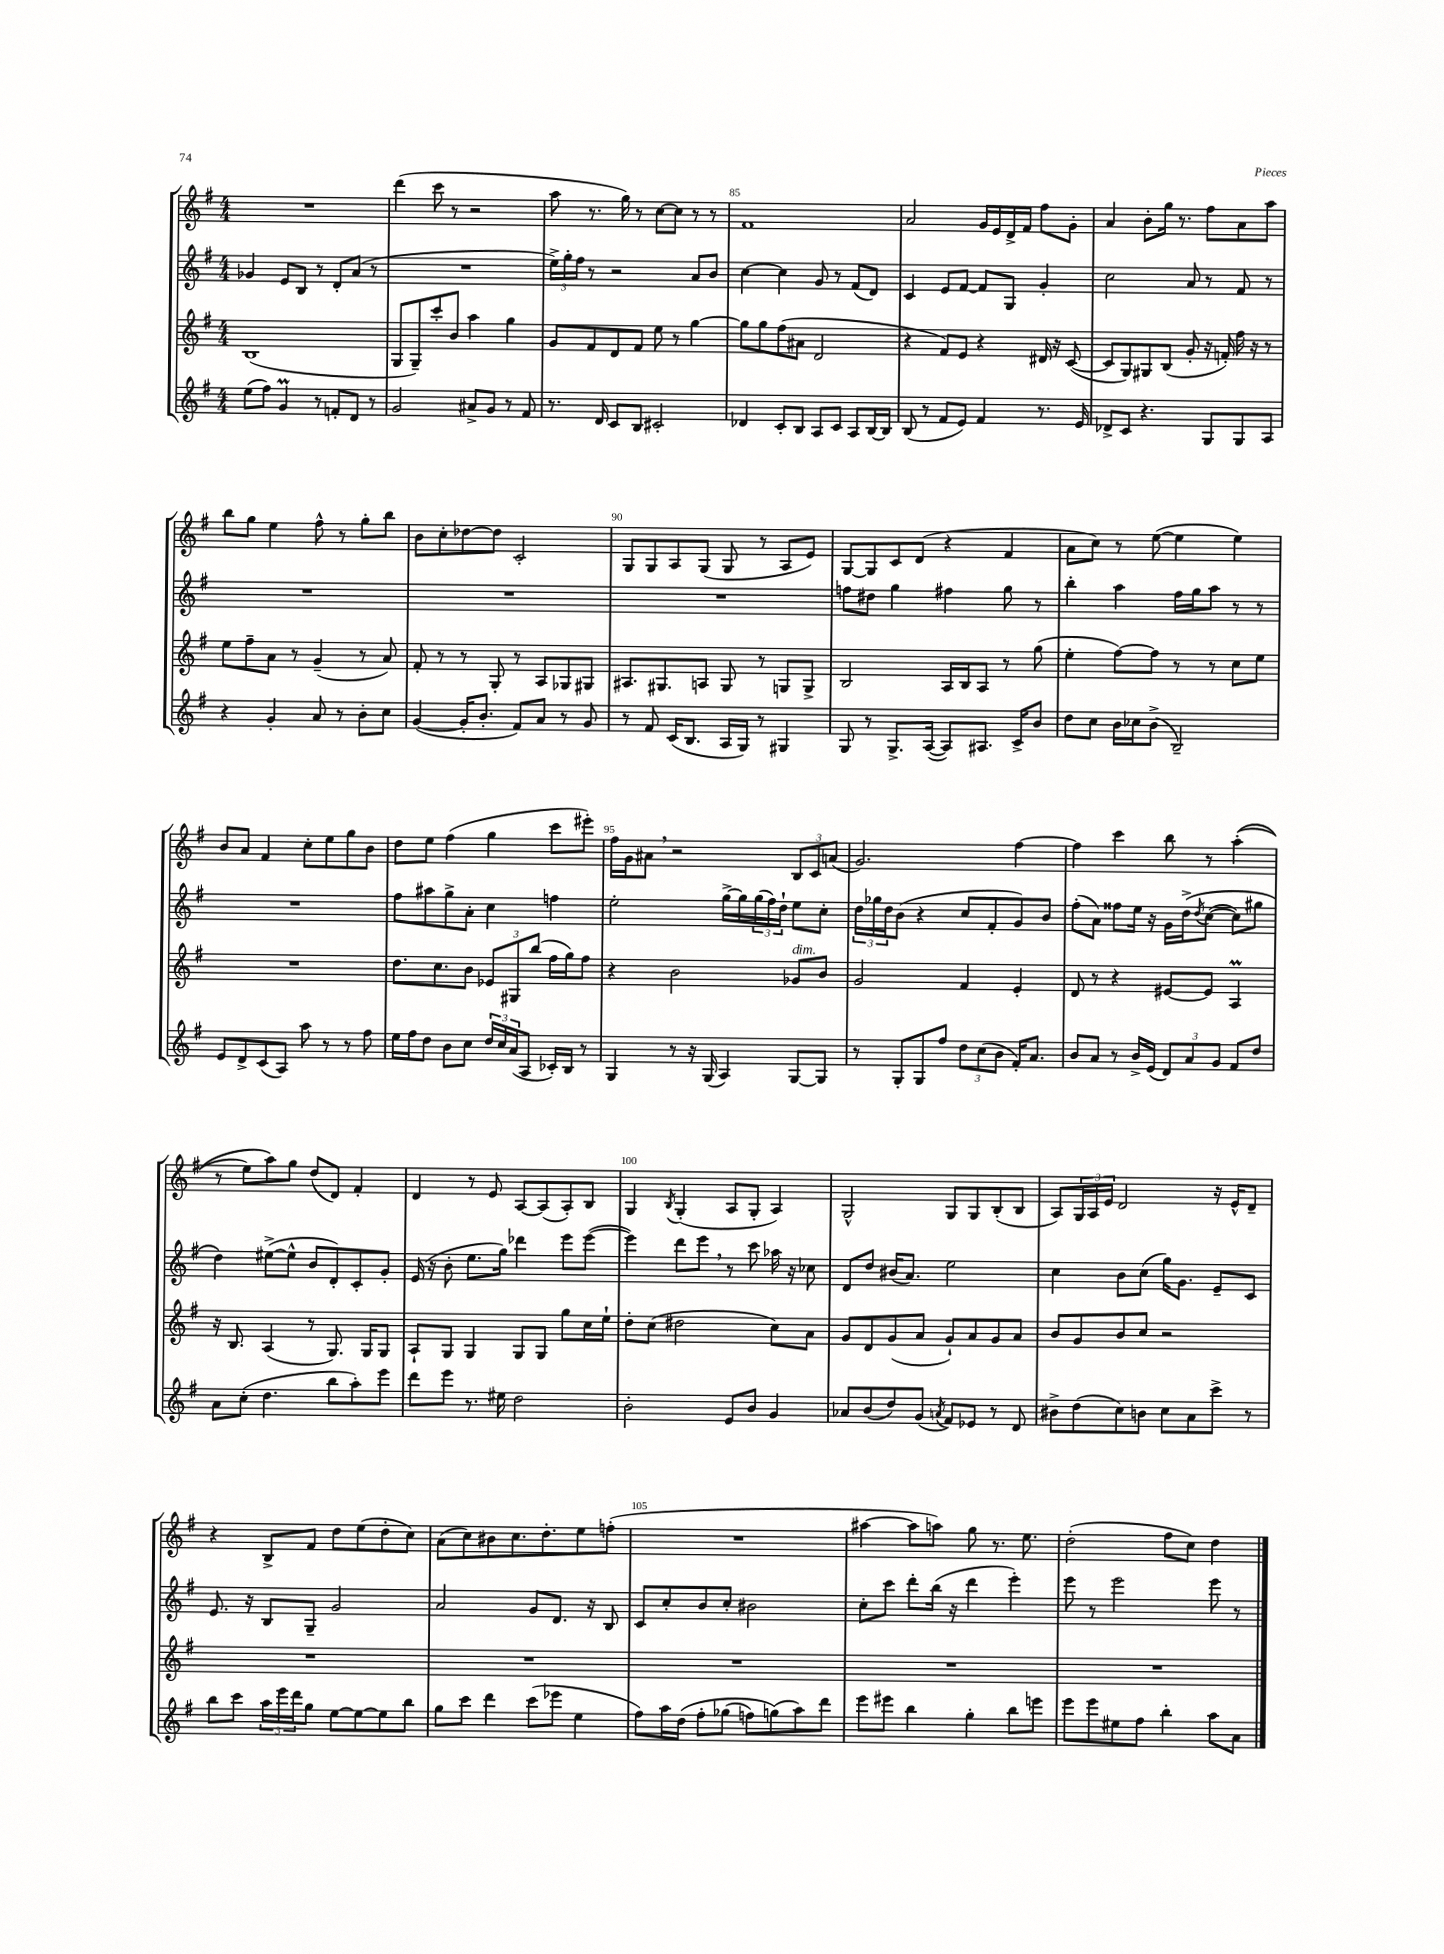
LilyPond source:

<<
\new StaffGroup <<
\new Staff = "s0" {
    \clef treble \key g \major \numericTimeSignature \time 4/4
    R1 |
    d'''4( c'''8 r8 r2 |
    a''8 r8. g''16) r8 c''8~ c''8 r8 r8 |
    fis'1 |
    a'2 g'16 e'16 d'16-> fis'16 fis''8 g'8-. |
    a'4 b'8-. g''16 r8. fis''8 a'8 a''8 |
    b''8 g''8 e''4 fis''8-^ r8 g''8-. b''8 |
    b'8 c''8-. des''8~ des''8 c'2-. |
    g8 g8 a8 g8( g8 r8 a8 e'8) |
    g8~ g8 c'8 d'8( r4 fis'4 |
    a'8 c''8) r8 e''8~( e''4 e''4) |
    b'8 a'8 fis'4 c''8-. e''8 g''8 b'8 |
    d''8 e''8 fis''4( g''4 c'''8 eis'''8-.) |
    fis''16 g'16 ais'8 \breathe r2 \tuplet 3/2 { b8 c'8 a'8( } |
    g'2.) fis''4~ |
    fis''4 c'''4 b''8 r8 a''4-.(\( |
    r8 e''8) a''8\) g''8 d''8( d'8) fis'4-. |
    d'4 r8 e'8 a8~ a8( a8-.) b8 |
    g4 \acciaccatura { b8 } g4-.( a8 g8-. a4) |
    g2-^ g8 g8 b8-.( b8 |
    a8) \tuplet 3/2 { g16 a16 e'16 } d'2 r16 e'16-^ d'8-- |
    r4 b8-> fis'8 d''8 e''8( d''8-. c''8) |
    a'8( c''8) bis'8 c''8. d''8.-. e''8 f''8-.( |
    R1 |
    ais''4~ ais''8 a''8) g''8 r8. e''8. |
    d''2-.( fis''8 c''8) d''4 \bar "|." |
}
\new Staff = "s1" {
    \clef treble \key g \major \numericTimeSignature \time 4/4
    ges'4 e'8 b8 r8 d'8-. a'8( r8 |
    R1 |
    \tuplet 3/2 { e''16->) g''16-. fis''16 } r8 r2 a'8 b'8 |
    c''4~ c''4 g'8 r8 fis'8( d'8) |
    c'4 e'8 fis'8~ fis'8 g8 g'4-. |
    c''2 a'8 r8 fis'8 r8 |
    R1 |
    R1 |
    R1 |
    f''8 dis''8 g''4 fis''4 g''8 r8 |
    b''4-. a''4 fis''16 g''16 a''8 r8 r8 |
    R1 |
    fis''8 ais''8 g''8-> a'8-. c''4 f''4 |
    e''2-. g''16~-> g''16 \tuplet 3/2 { g''16( fis''16) d''16-! } e''8 c''8-. |
    \tuplet 3/2 { d''16 ges''16 d''16 } b'8( r4 c''8 fis'8-. g'8) b'8 |
    fis''8-.( a'8) fisis''8 e''16 r16 g'16 d''16->\( \acciaccatura { d''8 } c''8~( c''8) gis''8 |
    d''4\) eis''8~->( eis''8-^ b'8 d'8-.) c'8-. g'8-. |
    e'16( r16 b'8-. e''8. g''16) des'''4 e'''8 e'''8~( |
    e'''4) d'''8 e'''8 \breathe r8 c'''8 aes''16 r16 ces''8 |
    d'8 d''8 bis'16( a'8.) e''2 |
    c''4 b'8 c''8( g''16) g'8. e'8-- c'8 |
    e'8. r16 b8 g8-- g'2 |
    a'2 g'8 d'8. r16 b8 |
    c'8 c''8-. b'8 c''8-. bis'2 |
    c''8-. c'''8 d'''8-. b''16( r16 d'''4 e'''4-.) |
    e'''8 r8 e'''2 e'''8 r8 \bar "|." |
}
\new Staff = "s2" {
    \clef treble \key g \major \numericTimeSignature \time 4/4
    b1( |
    g8 g8--) c'''8-. b'8 a''4 g''4 |
    g'8 fis'8 d'8 fis'8 e''8 r8 g''4~ |
    g''8 g''8 fis''8( ais'8 d'2 |
    r4 fis'8) e'8 r4 dis'16 r16 c'8~( |
    c'8 g8) gis8 b8( g'8-. r16 f'16-.) fis''16 r16 r8 |
    e''8 fis''8-- a'8 r8 g'4--( r8 a'8) |
    fis'8-. r8 r8 g8-. r8 a8 ges8 gis8 |
    ais8. gis8. a8 gis8 r8 g8 g8-> |
    b2 a16 b16 a8 r8 g''8( |
    e''4-. fis''8~) fis''8 r8 r8 c''8 e''8 |
    R1 |
    d''8. c''8. b'8 \tuplet 3/2 { ees'8 gis8 b''8( } fis''16 g''16) fis''8 |
    r4 b'2 ges'8^\markup { \italic "dim." } b'8 |
    g'2 fis'4 e'4-. |
    d'8 r8 r4 eis'8~ eis'8 a4\prall |
    r16 b8. a4( r8 g8.) g16 g8 |
    a8-! g8 g4 g8 g8 g''8 c''16 e''16-! |
    d''8-. c''8( dis''2 c''8) a'8 |
    g'8 d'8 g'8( a'8 g'8-!) a'8 g'8 a'8 |
    b'8 g'8 b'8 c''8 r2 |
    R1 |
    R1 |
    R1 |
    R1 |
    R1 \bar "|." |
}
\new Staff = "s3" {
    \clef treble \key g \major \numericTimeSignature \time 4/4
    e''8( fis''8) g'4\prall r8 f'8-. d'8 r8 |
    g'2 ais'8-> g'8 r8 fis'8 |
    r8. d'16 c'8 b8 cis'2-. |
    des'4 c'8-. b8 a8 c'8 a8 b16~ b16 |
    b8( r8 fis'8 e'8) fis'4 r8. e'16 |
    des'8-> c'8 r4. g8 g8 a8 |
    r4 g'4-. a'8 r8 b'8-. c''8 |
    g'4~( g'16-. b'8.-. fis'8) a'8 r8 g'8 |
    r8 fis'8 c'16( b8. a16 g16) r8 gis4 |
    g8 r8 g8.-> a16~( a8) ais8. c'16-> b'8 |
    d''8 c''8 b'16 ces''16 b'8->( b2--) |
    e'8 d'8-> c'8( a8) a''8 r8 r8 fis''8 |
    e''16 fis''16 d''8 b'8 c''8 \tuplet 3/2 { d''16 c''16 a'16( } a8 ces'16-.) b16 r8 |
    g4 r8 r16 g16( a4) g8~ g8 |
    r8 g8-. g8 fis''8 \tuplet 3/2 { d''8 c''8( b'8 } fis'16-.) a'8. |
    b'8 a'8 r8 b'16-> e'16( \tuplet 3/2 { d'8) a'8 g'8 } fis'8 d''8 |
    a'8 c''8-.( d''4. b''8 a''8-.) e'''8 |
    d'''8 e'''8 r8. eis''16 d''2 |
    b'2-. e'8 b'8 g'4 |
    aes'8 b'8( d''8) g'8( \acciaccatura { a'8 } fis'8) ees'8 r8 d'8 |
    bis'8-> d''8( c''8) b'8 c''8 a'8 c'''8-> r8 |
    b''8 c'''8 \tuplet 3/2 { a''16 e'''16 d'''16 } g''8 e''8~ e''8~ e''8 b''8 |
    g''8 c'''8 d'''4 c'''8( ees'''8 e''4 |
    fis''8) a''16 d''16\( fis''8-. ges''8( f''8) g''8(\) a''8) d'''8 |
    e'''8 eis'''8 b''4 g''4-. b''8 e'''8 |
    e'''8 e'''8 eis''8 fis''8 b''4-. a''8 a'8 \bar "|." |
}
>>
>>
\layout { \context { \Score currentBarNumber = #82 \override BarNumber.break-visibility = ##(#f #t #t) barNumberVisibility = #(every-nth-bar-number-visible 5) } }
